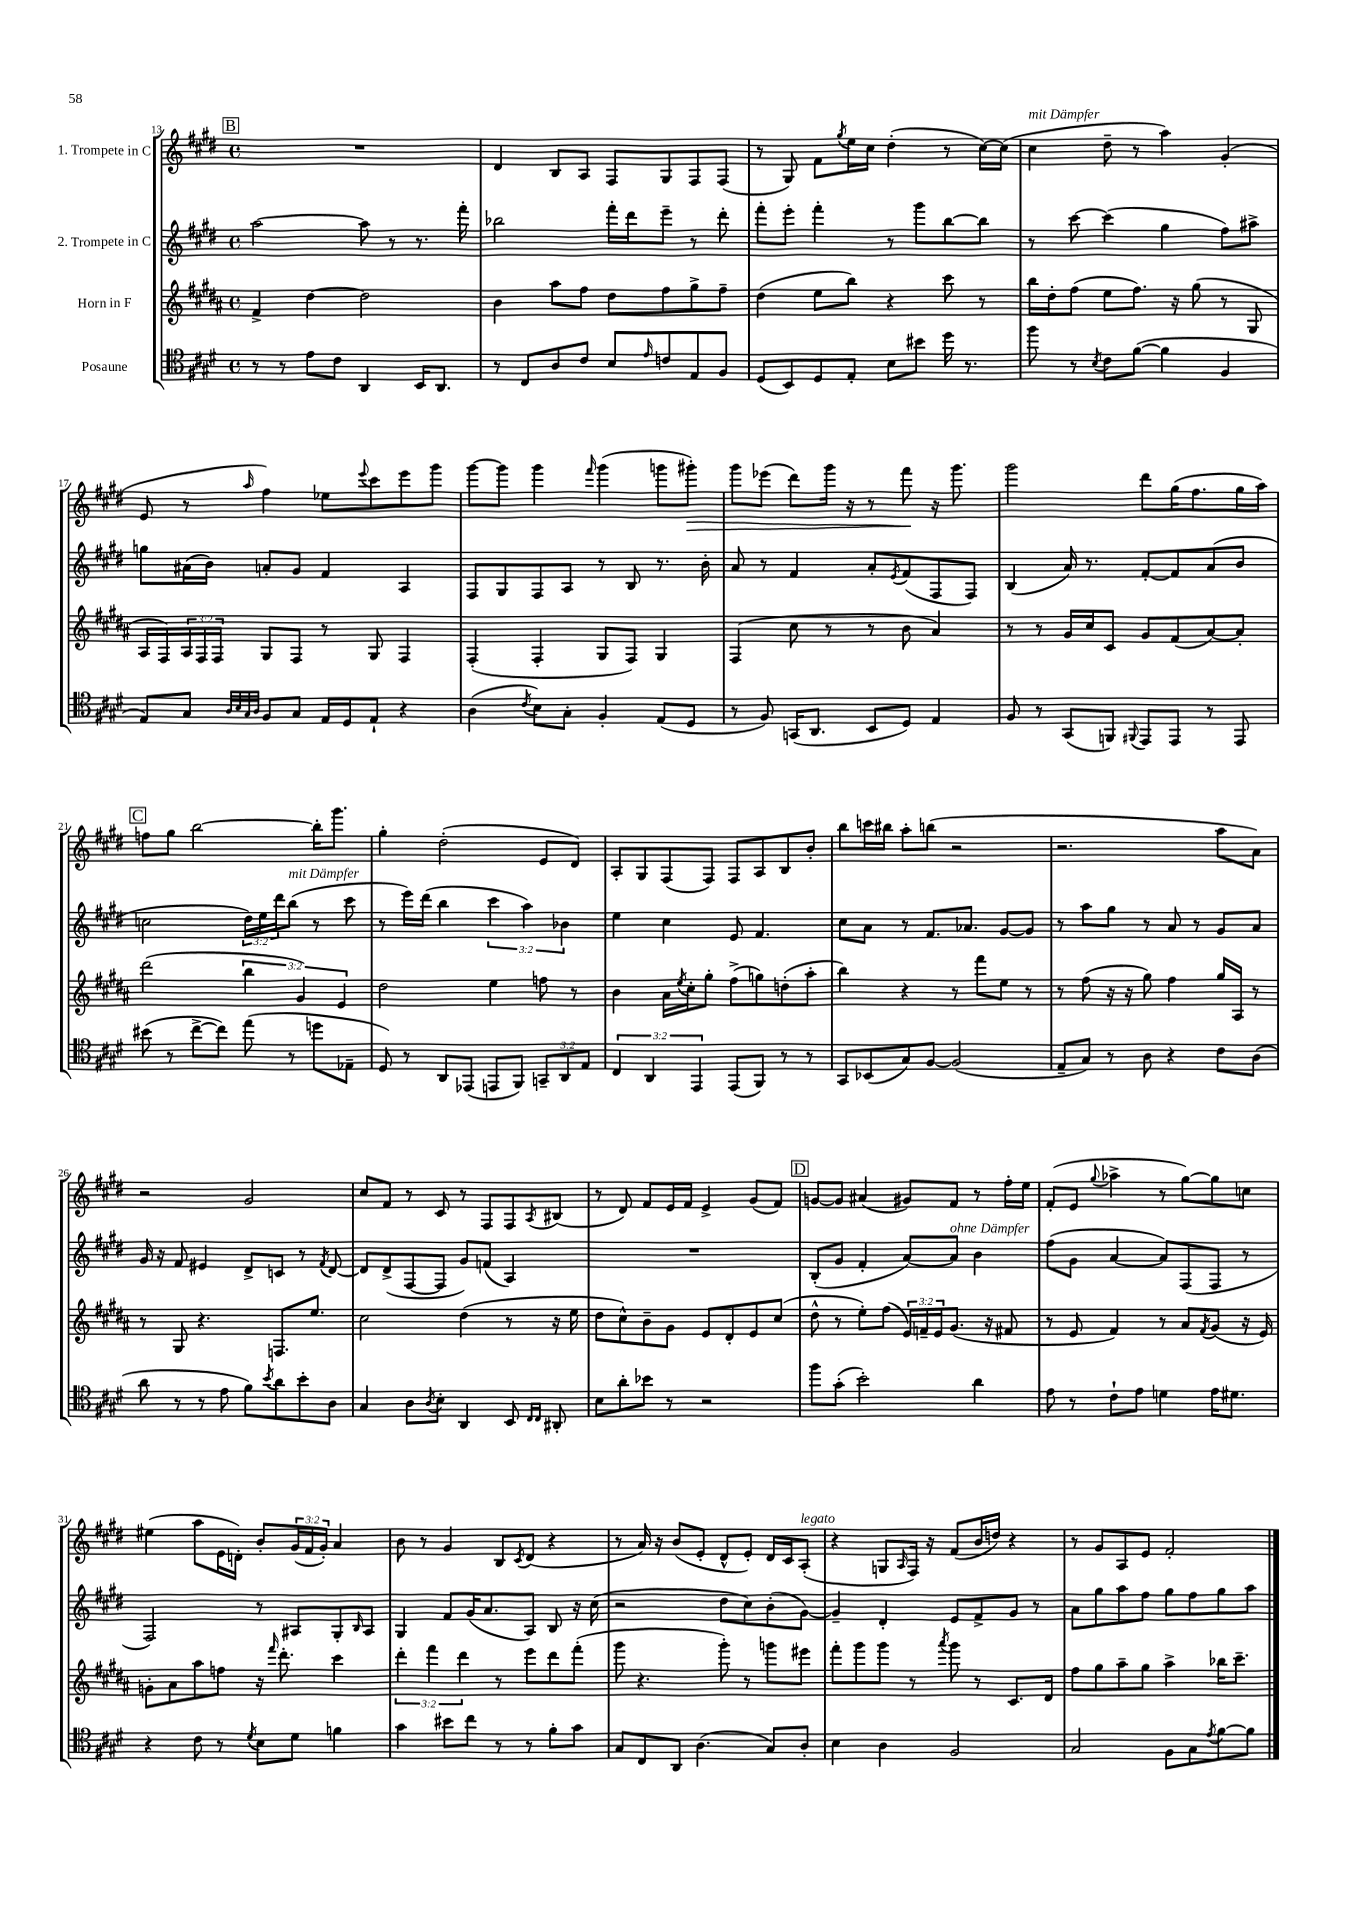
<<
\new StaffGroup <<
\new Staff = "s0" \with { instrumentName = "1. Trompete in C" } {
    \clef treble \key e \major \defaultTimeSignature \time 4/4 \override Staff.TupletNumber.text = #tuplet-number::calc-fraction-text
    \mark \markup { \box "B" } R1 |
    dis'4 b8 a8 fis8 gis8 fis8 fis8( |
    r8 gis8) fis'8 \acciaccatura { gis''8 } e''16 cis''16 dis''4-.( r8 cis''16~) cis''16( |
    cis''4^\markup { \italic "mit Dämpfer" } dis''8-- r8 a''4) gis'4-.( |
    e'8 r8 \grace { a''16 } fis''4) ees''8 \appoggiatura { e'''8 } cis'''8 e'''8 gis'''8 |
    gis'''8~ gis'''8 gis'''4 \grace { fis'''16 } gis'''4( g'''8 gis'''8-.\>) |
    gis'''8 ees'''8( dis'''8) gis'''16 r16 r8 fis'''8\! r16 gis'''8. |
    gis'''2 dis'''8 gis''16( fis''8. gis''16 a''16) |
    \mark \markup { \box "C" } f''8 gis''8 b''2~ b''16-. gis'''8. |
    gis''4-. dis''2-.( e'8 dis'8) |
    a8-. gis8 fis8( fis8) fis8 a8 b8 b'8-. |
    b''8 c'''16 bis''16 a''8-. b''8( r2 |
    r2. a''8 a'8) |
    r2 gis'2 |
    cis''8 fis'8 r8 cis'8 r8 fis8 fis8 \acciaccatura { a8 } bis8( |
    r8 dis'8) fis'8 e'16 fis'16 e'4-> gis'8( fis'8) |
    \mark \markup { \box "D" } g'8~ g'8 ais'4( gis'8) fis'8 r8 fis''16-. e''16 |
    fis'8-.( e'8 \appoggiatura { gis''8 } aes''4-> r8 gis''8~) gis''8 c''8 |
    eis''4( a''8 e'16 d'16-.) b'8-. \tuplet 3/2 { gis'16( fis'16 gis'16-.) } a'4 |
    b'8 r8 gis'4 b8 \acciaccatura { cis'8 } dis'8( r4 |
    r8 a'16) r16 b'8( e'8-. dis'8-^ e'8-.) dis'16 cis'16 a8-.^\markup { \italic "legato" }( |
    r4 g8 \grace { a16 } fis16) r16 fis'8( b'16 d''16) r4 |
    r8 gis'8 a8 e'8 fis'2-. \bar "|." |
}
\new Staff = "s1" \with { instrumentName = "2. Trompete in C" } {
    \clef treble \key e \major \defaultTimeSignature \time 4/4 \override Staff.TupletNumber.text = #tuplet-number::calc-fraction-text
    \mark \markup { \box "B" } a''2~ a''8 r8 r8. fis'''16-. |
    bes''2 fis'''16-. dis'''16 e'''8-- r8 dis'''8-. |
    fis'''8-. e'''8-. fis'''4-. r8 gis'''8 b''8~ b''8 |
    r8 cis'''8~ cis'''4( gis''4 fis''8) ais''8-> |
    g''8 ais'16( b'16) a'8-. gis'8 fis'4 a4 |
    fis8 gis8 fis8 a8 r8 b8 r8. b'16-. |
    a'8 r8 fis'4 a'8-. \acciaccatura { e'8 } fis'8( fis8 fis8) |
    b4( a'16) r8. fis'8~-. fis'8 a'8( b'8 |
    \mark \markup { \box "C" } c''2 \tuplet 3/2 { dis''16) e''16 dis'''16 } b''8^\markup { \italic "mit Dämpfer" }( r8 cis'''8 |
    r8 e'''16) dis'''16( b''4 \tuplet 3/2 { cis'''4 a''4) bes'4 } |
    e''4 cis''4 e'8 fis'4. |
    cis''8 a'8 r8 fis'8. aes'8. gis'8~ gis'8 |
    r8 a''8 gis''8 r8 a'8 r8 gis'8 a'8 |
    gis'16 r16 fis'8 eis'4 dis'8-> c'8 r8 \acciaccatura { fis'8 } dis'8~ |
    dis'8 dis'8->( fis8~ fis8 gis'8) f'8( a4) |
    R1 |
    \mark \markup { \box "D" } b8-.( gis'8 fis'4-. a'8~) a'8^\markup { \italic "ohne Dämpfer" } b'4 |
    fis''8( gis'8 a'4~ a'8) fis8( fis8 r8 |
    fis2) r8 ais8 gis8-. \grace { b16 } ais8 |
    gis4 fis'8 gis'16( a'8. a8) b8 r16 cis''16( |
    r2 dis''8 cis''8) b'8-.( gis'8~) |
    gis'4-- dis'4-. e'8 fis'8-> gis'8 r8 |
    a'8 gis''8 a''8 fis''8 gis''8 fis''8 gis''8 a''8 \bar "|." |
}
\new Staff = "s2" \with { instrumentName = "Horn in F" } {
    \clef treble \key b \major \defaultTimeSignature \time 4/4 \override Staff.TupletNumber.text = #tuplet-number::calc-fraction-text
    \mark \markup { \box "B" } fis'4-> dis''4~ dis''2 |
    b'4 ais''8 fis''8 dis''8 fis''8 gis''8-> fis''8-- |
    dis''4( e''8 b''8) r4 cis'''8 r8 |
    b''16 dis''16-. fis''8( e''8 fis''8.) r16 gis''8( r8 gis8 |
    ais16 fis16) \tuplet 3/2 { ais16 fis16 fis16 } gis8 fis8 r8 gis8 fis4 |
    fis4-.( fis4-. gis8 fis8) gis4 |
    fis4( cis''8 r8 r8 b'8 ais'4) |
    r8 r8 gis'16 cis''16 cis'8 gis'8 fis'8( ais'8~) ais'8-. |
    \mark \markup { \box "C" } dis'''2( \tuplet 3/2 { b''4 gis'4) e'4 } |
    dis''2 e''4 f''8 r8 |
    b'4 ais'16 \acciaccatura { e''8 } cis''16-. gis''8-. fis''8->( g''8) d''8-.( ais''8-. |
    b''4) r4 r8 fis'''8 e''8 r8 |
    r8 fis''8( r16 r16 gis''8) fis''4 gis''16 ais16 r8 |
    r8 gis8 r4. f8. e''8. |
    cis''2 dis''4( r8 r16 e''16 |
    dis''8 cis''8-^) b'8-- gis'8 e'8 dis'8-. e'8 cis''8( |
    \mark \markup { \box "D" } dis''8-^ r8 e''8-.) fis''8( \tuplet 3/2 { e'16) f'16-- e'16 } gis'8.( r16 fis'8 |
    r8 e'8 fis'4) r8 ais'8 \acciaccatura { fis'8 } gis'8( r16 e'16) |
    g'8-. ais'8 ais''8 f''8 r16 \grace { fis'''16 } dis'''8.-. cis'''4 |
    \tuplet 3/2 { dis'''4-. fis'''4 dis'''4 } r8 e'''8 dis'''8 fis'''8-.( |
    gis'''8 r4. gis'''8-.) r8 g'''8 eis'''8 |
    fis'''8-. gis'''8 gis'''8 r8 \acciaccatura { ais'''8 } gis'''8 r8 cis'8. dis'16 |
    fis''8 gis''8 ais''8-- gis''8 ais''4-> bes''16 cis'''8.-- \bar "|." |
}
\new Staff = "s3" \with { instrumentName = "Posaune" } {
    \clef tenor \key e \major \defaultTimeSignature \time 4/4 \override Staff.TupletNumber.text = #tuplet-number::calc-fraction-text
    \mark \markup { \box "B" } r8 r8 e'8 cis'8 a,4 b,16 a,8. |
    r8 cis8 a8 cis'8 b8 \grace { e'16 } c'8 e8 fis8 |
    dis8( b,8) dis8 e8-. b8 bis'8 dis''16 r8. |
    fis''8 r8 \acciaccatura { b8 } cis'8 fis'8~( fis'4 fis4 |
    e8) gis8 \grace { a32 b32 gis32 a32 } fis8 gis8 e16 dis16 e8-! r4 |
    a4( \acciaccatura { cis'8 } b8) gis8-. fis4-. e8( dis8 |
    r8 fis8) g,16( a,8. b,8 dis8) e4 |
    fis8 r8 gis,8( f,8) \appoggiatura { fis,8 } e,8 e,8 r8 e,8 |
    \mark \markup { \box "C" } bis'8( r8 cis''8~-> cis''8) e''8( r8 d''8 ees8-- |
    dis8) r8 a,8 ees,8( e,8 fis,8) \tuplet 3/2 { g,8-- a,8 e8 } |
    \tuplet 3/2 { cis4 a,4 e,4 } e,8( fis,8) r8 r8 |
    gis,8 bes,8( gis8) fis8~ fis2( |
    e8-- gis8) r8 a8 r4 cis'8 a8( |
    a'8 r8 r8 e'8 fis'8) \acciaccatura { b'8 } a'8 b'8-. a8 |
    gis4 a8 \acciaccatura { a8 } b8-. a,4 b,8 \grace { cis16 cis16 } ais,8-. |
    b8 a'8-. bes'8 r8 r2 |
    \mark \markup { \box "D" } fis''8 gis'8-.( b'2-.) a'4 |
    e'8 r8 cis'8-! e'8 d'4 e'16 dis'8. |
    r4 cis'8 r8 \acciaccatura { dis'8 } b8 dis'8 f'4 |
    gis'4 bis'8 cis''8 r8 r8 fis'8-. gis'8 |
    gis8 cis8 a,8 a4.( gis8) a8-. |
    b4 a4 fis2 |
    gis2 fis8 gis8 \acciaccatura { e'8 } fis'8~ fis'8 \bar "|." |
}
>>
>>
\layout { \context { \Score currentBarNumber = #13 } }
